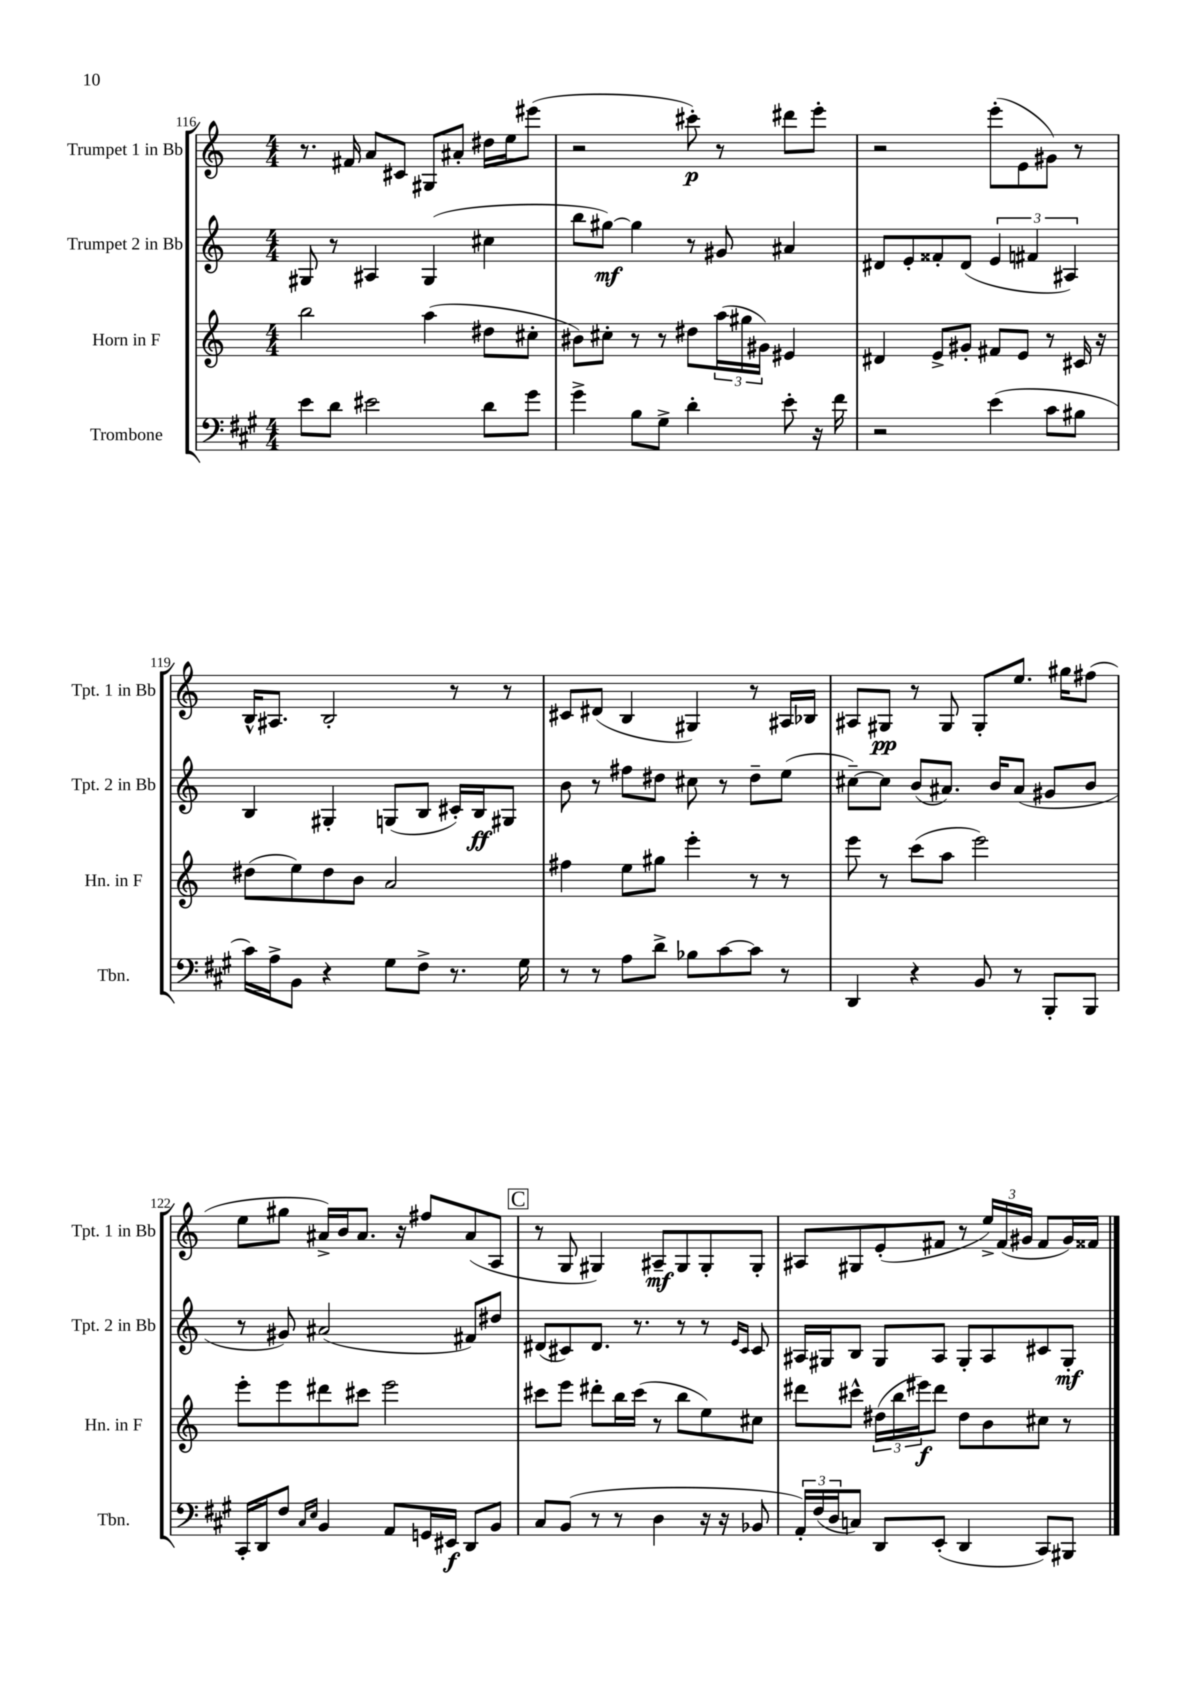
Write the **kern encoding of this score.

**kern	**kern	**kern	**kern
*staff4	*staff3	*staff2	*staff1
*clefF4	*clefG2	*clefG2	*clefG2
*k[f#c#g#]	*k[]	*k[]	*k[]
*M4/4	*M4/4	*M4/4	*M4/4
8e\L	2bb\	8G#/	8.r
8d\J	.	8r	.
.	.	.	16f#/
2e#\	.	4A#/	8a/L
.	.	.	8c#/J
.	(4aa\	(4G#/	8G#/L
.	.	.	8a#'/J
8d\L	8dd#\L	4cc#\	16dd#\LL
.	.	.	16ee\J
8g#\J	8cc#'\J	.	(8eee#\J
=	=	=	=
4g#^\	8b#\L)	8bb\L	2r
.	8cc#'\J	[8gg#\J)	.
8B\L	8r	4gg#\]	.
8G#^\J	8r	.	.
4d'\	8dd#\L	8r	8ccc#'\)
.	(24aa\L	8g#/	8r
.	24gg#\	.	.
.	24g#\JJ)	.	.
8e'\	4e#/	4a#/	8ddd#\L
16r	.	.	8eee'\J
16f#\	.	.	.
=	=	=	=
2r	4d#/	8d#/L	2r
.	.	8e'/	.
.	8e^/L	8f##'/	.
.	8g#'/J	(8d#/J	.
(4e\	8f#/L	6e/	(8eee'\L
.	8e/J	.	8e\
.	.	6f#/	.
8c#\L	8r	.	8g#\J)
.	.	6A#/)	.
8B#\J	16c#/	.	8r
.	16r	.	.
=	=	=	=
16c#\LL)	(8dd#\L	4B/	16B^^/LK
16A^\J	.	.	8.A#/J
8BB\J	8ee\)	.	.
4r	8dd#\	4G#'/	2B'/
.	8b\J	.	.
8G#\L	2a/	(8G/L	.
8F#^\J	.	8B/J	.
8.r	.	16c#'/LL)	8r
.	.	16B/J	.
.	.	8G#/J	8r
16G#\	.	.	.
=	=	=	=
8r	4ff#\	8b\	8c#/L
8r	.	8r	(8d#/J
8A\L	8ee\L	8ff#\L	4B/
8d^\J	8gg#\J	8dd#\J	.
8B-\L	4eee'\	8cc#\	4G#/)
[8c#\	.	8r	.
8c#\]J	8r	8dd#~\L	8r
8r	8r	(8ee\J	16A#/LL
.	.	.	16B-/JJ
=	=	=	=
4DD/	8eee\	[8cc#~\L)	8A#/L
.	8r	8cc#\]J	8G#/J
4r	(8ccc\L	(8b/L	8r
.	8aa\J	8.a#/J)	8G#/
8BB/	2eee\)	.	8G#'/L
.	.	16b/LK	.
8r	.	(8a#/J	8.ee/J
8BBB'/L	.	8g#/L	.
.	.	.	16gg#\LK
8BBB/J	.	8b/J	(8ff#\J
=	=	=	=
16CC#'/LL	8eee'\L	8r	8ee\L
16DD/J	.	.	.
8F#/J	8eee\	8g#/)	8gg#\J
16qqC#/LL	.	.	.
16qqE/JJ	.	.	.
4BB/	8ddd#\	(2a#/	16a#^/LL)
.	.	.	16b/J
.	8ccc#\J	.	8.a#/J
8AA/L	2eee\	.	.
.	.	.	16r
16GG/L	.	.	8ff#/L
16EE#/JJ	.	.	.
8DD/L	.	8f#/L)	(8a#/
8BB/J	.	8dd#/J	8A/J
=	=	=	=
8C#/L	8ccc#\L	(8d#/L	8r
(8BB/J	8eee\J	8c#/)	8G/
8r	8ddd#'\L	8.d#/J	4G#/)
8r	16bb\L	.	.
.	(16ccc#\JJ	8.r	.
4D\	8r	.	8A#~/L
.	8bb\L	8r	8G#/
16r	8ee\)	8r	8G#'/
16r	.	.	.
.	.	16qqe/LL	.
.	.	16qqc#/JJ	.
8BB-/	8cc#\J	8c#/	8G#'/J
=	=	=	=
24AA'/LL)	8ddd#\L	16A#/LL	8A#/L
(24F#/	.	.	.
.	.	16G#/J	.
24D/J	.	.	.
8C/J)	8ccc#^^\J	8B/J	8G#/
8DD/L	(24dd#\LL	8G#/L	(8e'/
.	24bb\	.	.
.	24eee#\J)	.	.
(8EE'/J	8ddd#\J	8A#/J	8f#/J
4DD/	8dd#\L	8G#'/L	8r
.	8b\	8A#/	24ee^/LL)
.	.	.	(24f#/
.	.	.	24g#/JJ
8CC#/L)	8cc#\J	8c#/	8f#/L
8BBB#/J	8r	8G#'/J	16g#/L)
.	.	.	16f##/JJ
==	==	==	==
*-	*-	*-	*-
